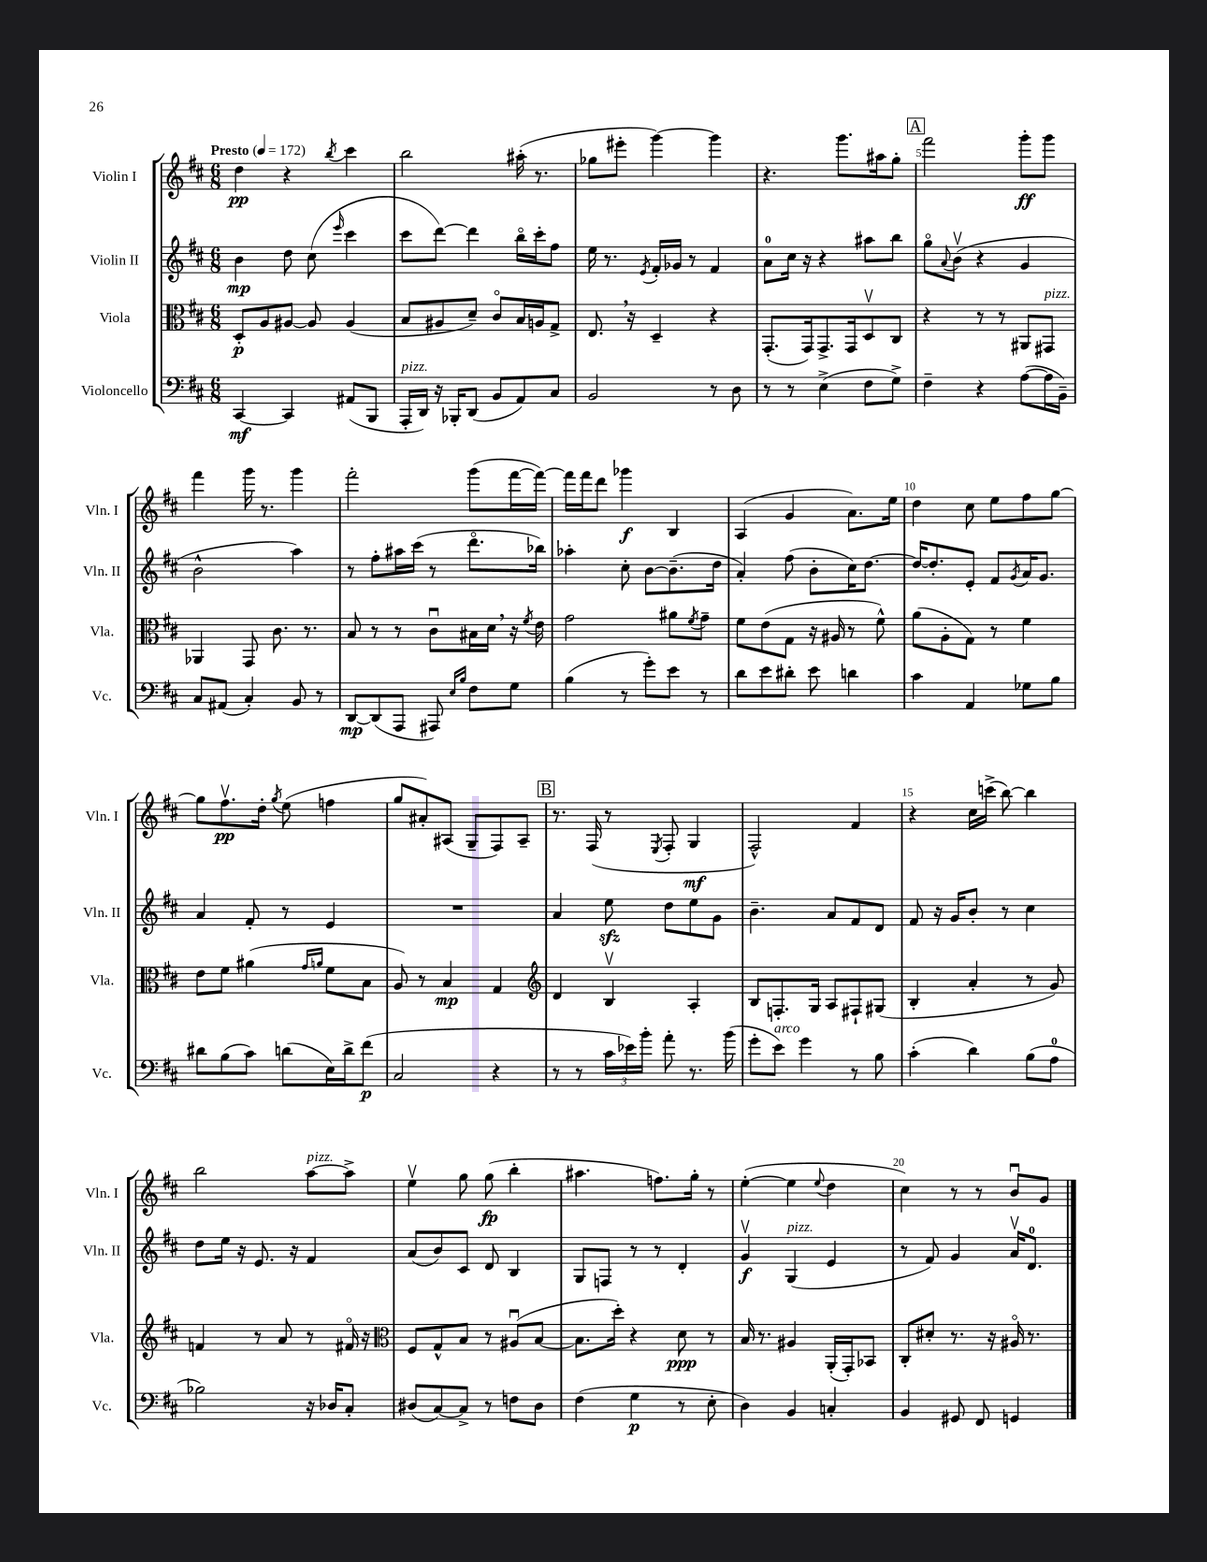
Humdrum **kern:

**kern	**kern	**kern	**kern
*staff4	*staff3	*staff2	*staff1
*clefF4	*clefC3	*clefG2	*clefG2
*k[f#c#]	*k[f#c#]	*k[f#c#]	*k[f#c#]
*M6/8	*M6/8	*M6/8	*M6/8
*MM172	*MM172	*MM172	*MM172
[4CC#	8D'	4b	4dd
.	8A	.	.
4CC#]	[8A#	8dd	4r
.	8A#]	(8cc#	.
.	.	16qqeee	8qbb
(8AA#	(4A#	4ccc#	4ccc#
8BBB	.	.	.
=	=	=	=
16AAA'	8B	8ccc#	2bb
16DD)	.	.	.
16r	8A#	[8ddd)	.
16BBB-'	.	.	.
(8DD	8d~)	4ddd]	.
8BB	8c#o	.	.
8AA)	16B	16bbo	(16aa#'
.	16A	16ccc#'	8.r
8C#	8G^	8ff#	.
=	=	=	=
2BB	8.E	16ee	8gg-
.	.	8.r	.
.	.	.	8eee#'
.	16r	.	.
.	.	8qe	.
.	4D~	16f#'	[4ggg)
.	.	16g-	.
.	.	8r	.
8r	4r	4f#	4ggg]
8D	.	.	.
=	=	=	=
8r	(8.GG'	8a	4.r
8r	.	16cc#	.
.	16GG)	16r	.
(4E^	8.GG^	4r	.
.	.	.	8.ggg
.	16GG	.	.
8F#	8Dv	8aa#	.
.	.	.	16aa#
8G^)	8C#	8bb	8gg'
=	=	=	=
4F#~	4r	8ggo	2fff#
.	.	8qqa	.
.	.	(8bv	.
4r	8r	4r	.
.	8r	.	.
([8A	8AA#	4g	8ggg'
16A]	8GG#	.	8ggg
16BB~)	.	.	.
=	=	=	=
8C#	4AA-	2b^^	4fff#
(8AA#	.	.	.
4C#')	8GG	.	16ggg
.	.	.	8.r
.	8.c#	.	.
8BB	.	4aa)	4ggg
.	8.r	.	.
8r	.	.	.
=	=	=	=
[8DD	8B	8r	2fff#'
(8DD]	8r	8ff#'	.
8AAA	8r	16aa#	.
.	.	(16ccc#	.
8AAA#)	8c#u	8r	.
16qqE	.	.	.
16qqB	.	.	.
8F#	16B#	8.dddo	(8ggg
.	16d	.	.
8G	16r	.	[16fff#
.	8qf#	.	.
.	16e	16bb-)	16fff#_)
=	=	=	=
(4B	2g	4aa-'	16fff#]
.	.	.	16fff#
.	.	.	8ddd
8r	.	8cc#'	4ggg-
8g')	.	[8b	.
8e	8a#	(8.b~]	4B
.	8qf#	.	.
8r	8g~	.	.
.	.	16dd	.
=	=	=	=
8d	8f#	4a')	(4A
8e	(8e	.	.
8d#'	8G	(8ff#	4g
8e	16r	8b'	.
.	16A#	.	.
4d	8r	16cc#)	8.a)
.	.	[8.dd	.
.	8f#^^)	.	.
.	.	.	16ee
=	=	=	=
4c#	(8a	16dd_	4dd
.	.	8.dd']	.
.	8A'	.	.
4AA	8G)	8e'	8cc#
.	8r	8f#	8ee
.	.	8qg	.
8G-	4f#	16a	8ff#
.	.	8.g	.
8B	.	.	[8gg
=	=	=	=
8d#	8e	4a	8gg]
(8B	8f#	.	8.ff#v
8c#)	(4a#	8f#'	.
.	.	.	16dd'
.	.	.	8qgg
(8d	.	8r	(8ee
.	16qqg	.	.
.	16qqa	.	.
16E)	8f#	4e	4ff
16d^	.	.	.
(8f#	8B	.	.
=	=	=	=
2C#	8A)	2.r	8gg
.	8r	.	8a#')
.	4B	.	(8A#
.	.	.	8G~
4r	4G	.	8F#)
.	.	.	8A#~
=	=	=	=
*	*clefG2	*	*
8r	4d	4a	8.r
8r	.	.	.
.	.	.	(16F#
24c#	4Bv	8ee	8r
24e-)	.	.	.
24b'	.	.	.
.	.	.	8qE
8a'	.	8dd	8F#'
8.r	4A'	8ee	4G
.	.	8g	.
(16b	.	.	.
=	=	=	=
8g'	8B	4.b~	2F#^^)
8e)	8.F'	.	.
4g	.	.	.
.	16G	.	.
.	8A	8a	.
8r	8F#`	8f#	4f#
8B	(8G#	8d	.
=	=	=	=
(4c#'	4B'	8f#	4r
.	.	16r	.
.	.	16g	.
4d)	4a'	8b'	16cc#
.	.	.	(16ccc^
.	.	8r	[8bb)
(8B	8r	4cc#	4bb]
8A	8g)	.	.
=	=	=	=
2B-)	4f	8dd	2bb
.	.	16ee	.
.	.	16r	.
.	8r	8.e	.
.	8a	.	.
.	.	16r	.
16r	8r	4f#	[8aa
16D-	.	.	.
8C#'	16f#o	.	8aa^]
.	16r	.	.
=	=	=	=
*	*clefC3	*	*
(8D#	8F#	(8a	4eev
[8C#)	8G^^	8b)	.
8C#^]	8B	8c#	8gg
8r	8r	8d	(8gg
8F	(8A#u	4B	4bb'
8D#	[8B	.	.
=	=	=	=
(4F#	8.B]	8G	4.aa#
.	.	8F	.
.	16dd')	.	.
4G	4r	8r	.
.	.	8r	8.ff)
8r	8d	4d'	.
.	.	.	16gg'
8E'	8r	.	8r
=	=	=	=
4D)	16B	4gv	([4ee'
.	8.r	.	.
4BB	4A#	(4G	4ee]
.	.	.	8qqee
4C'	(16AA'	4e	4dd
.	16GG')	.	.
.	8BB-	.	.
=	=	=	=
4BB	8C#'	8r	4cc#)
.	8d#'	8f#)	.
8GG#	8.r	4g	8r
8FF#	.	.	8r
.	16r	.	.
4GG	16A#o	16av	8bu
.	8.r	8.d	.
.	.	.	8g
==	==	==	==
*-	*-	*-	*-
